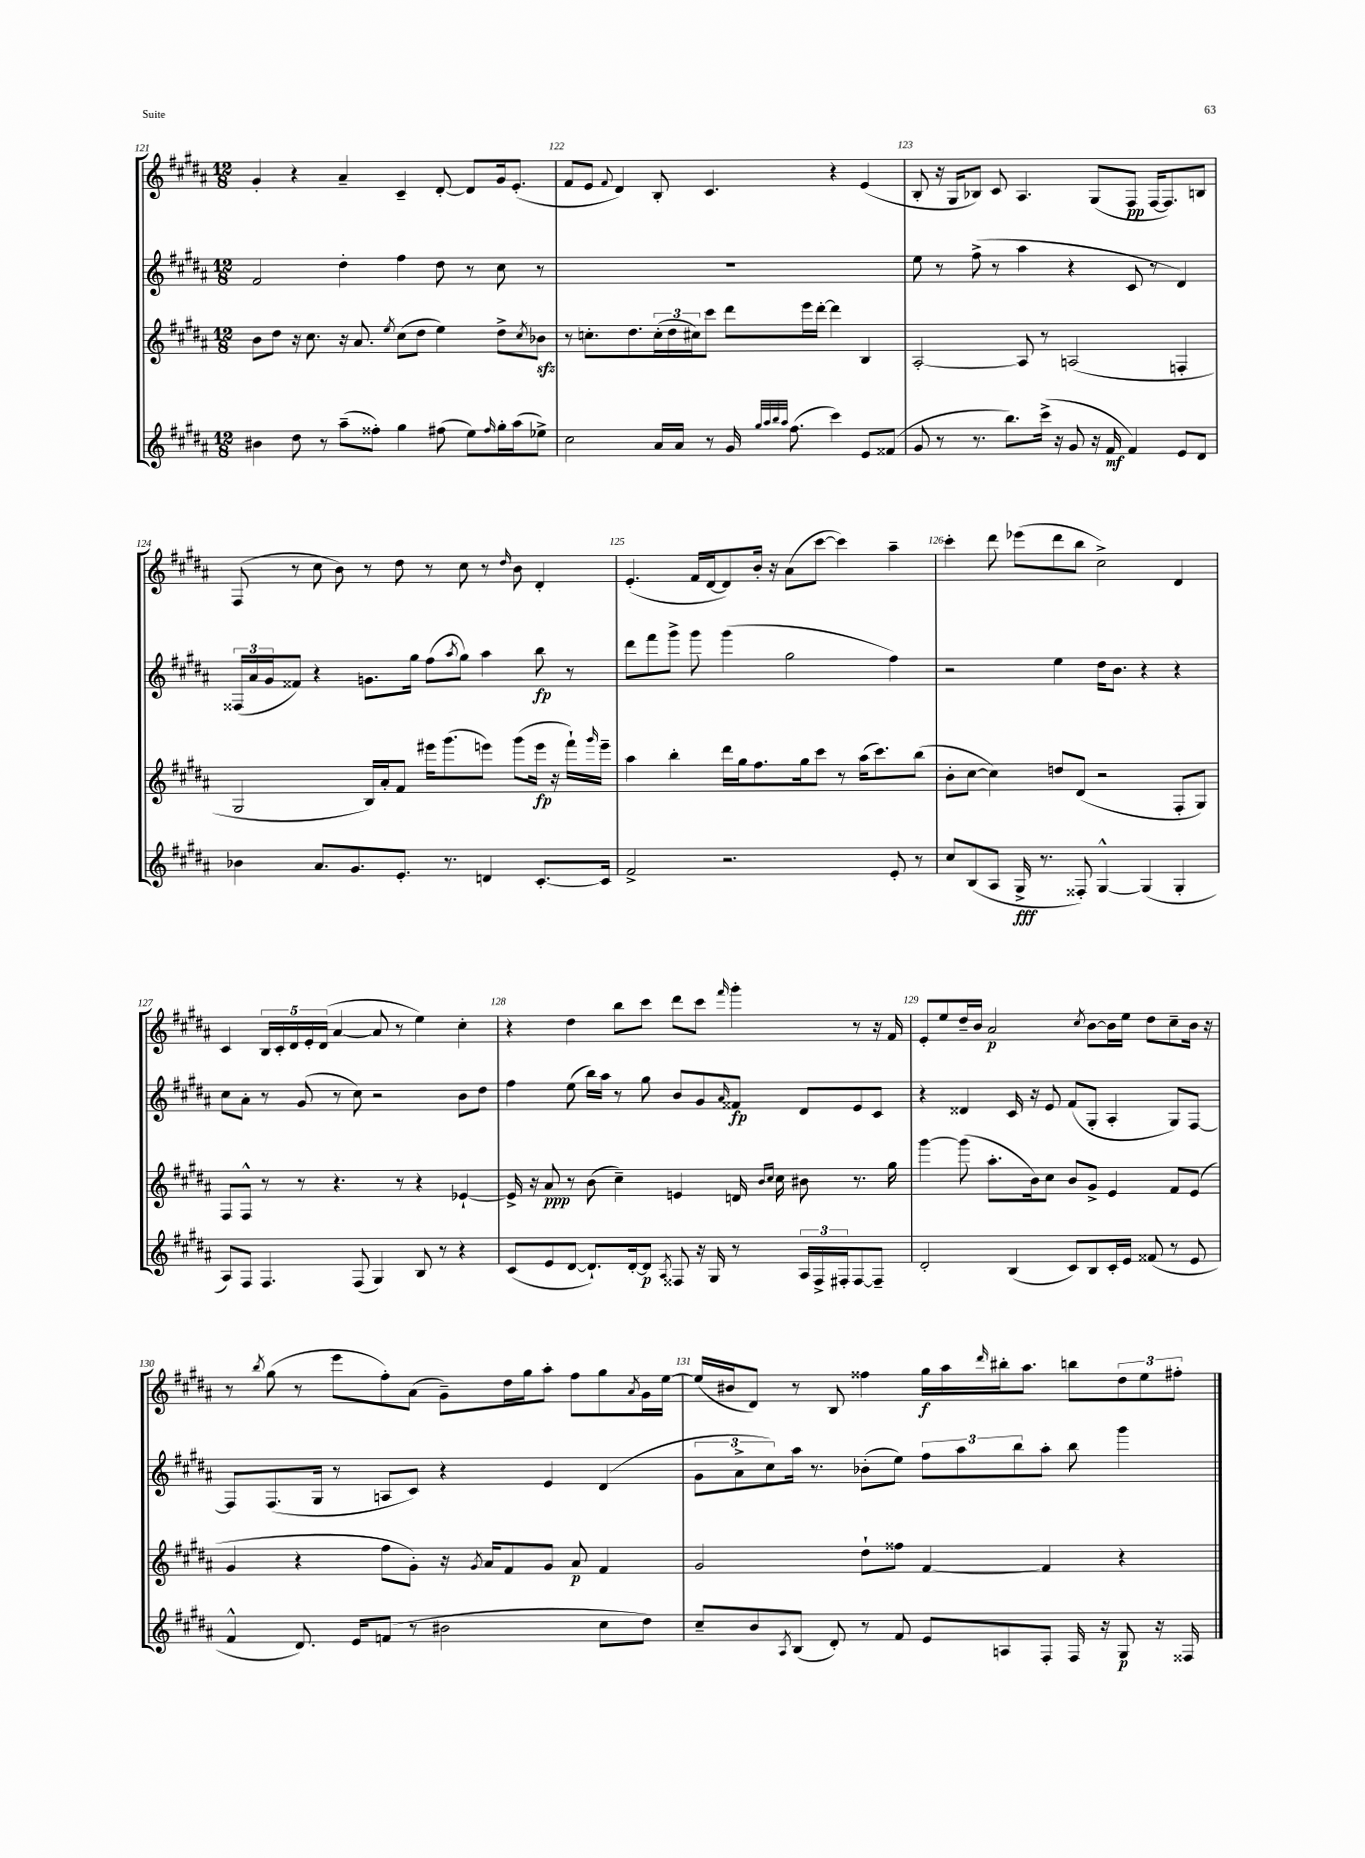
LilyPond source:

<<
\new StaffGroup <<
\new Staff = "s0" {
    \clef treble \key b \major \numericTimeSignature \time 12/8
    gis'4-. r4 ais'4-- cis'4-- dis'8~-. dis'8 gis'16 e'8.-.( |
    fis'8 e'8 \appoggiatura { fis'8 } dis'4) b8-. cis'4. r4 e'4( |
    b8-. r16 gis16 bes8) cis'8 ais4. gis8( fis8\pp fis16~ fis8.) b8 |
    fis8( r8 cis''8 b'8) r8 dis''8 r8 cis''8 r8 \grace { dis''16 } b'8 dis'4-. |
    e'4.-.( fis'16 dis'16~ dis'8) b'16-. r16 ais'8( cis'''8~ cis'''4) ais''4-- |
    cis'''4-. dis'''8 ees'''8( dis'''8 b''8 cis''2->) dis'4 |
    cis'4 \tuplet 5/4 { b16 cis'16-. dis'16 e'16-. dis'16( } ais'4~ ais'8 r8 e''4) cis''4-. |
    r4 dis''4 b''8 cis'''8 dis'''8 cis'''8 \grace { fis'''16 } gis'''4-. r8 r16 fis'16 |
    e'8-. e''8 dis''16-- b'16 ais'2\p \acciaccatura { cis''8 } b'8~ b'16 e''16 dis''8 cis''8-- b'16 r16 |
    r8 \acciaccatura { b''8 } gis''8( r8 e'''8 fis''8-.) ais'8( gis'8--) dis''16 gis''16 ais''8-. fis''8 gis''8 \acciaccatura { ais'8 } gis'16 e''16~ |
    e''16( bis'16 dis'8) r8 b8 fisis''4 gis''16\f ais''16 \grace { dis'''16 } bis''16-. ais''8. b''8 \tuplet 3/2 { dis''8 e''8 fis''8-. } \bar "|." |
}
\new Staff = "s1" {
    \clef treble \key b \major \numericTimeSignature \time 12/8
    fis'2 dis''4-. fis''4 dis''8 r8 cis''8 r8 |
    R1. |
    e''8 r8 fis''8->( r8 ais''4 r4 cis'8 r8 dis'4) |
    \tuplet 3/2 { fisis16( ais'16 gis'16 } fisis'8) r4 g'8. gis''16 fis''8( \acciaccatura { ais''8 } gis''8) ais''4 b''8\fp r8 |
    dis'''8 fis'''8 gis'''8-> gis'''8 gis'''4( gis''2 fis''4) |
    r2 e''4 dis''16 b'8. r4 r4 |
    cis''8 ais'8-. r8 gis'8( r8 cis''8) r2 b'8 dis''8 |
    fis''4 e''8( b''16) ais''16 r8 gis''8 b'8 gis'8 \grace { ais'16 } fisis'8\fp dis'8 e'8 cis'8 |
    r4 disis'4 cis'16 r16 e'8 fis'8( gis8-. ais4-. gis8) fis8~ |
    fis8 fis8.( gis16 r8 a8 cis'8) r4 e'4 dis'4( |
    \tuplet 3/2 { gis'8 ais'8-> cis''8) } ais''16 r8. bes'8-.( e''8) \tuplet 3/2 { fis''8 ais''8 b''8 } ais''8-. b''8 gis'''4 \bar "|." |
}
\new Staff = "s2" {
    \clef treble \key b \major \numericTimeSignature \time 12/8
    b'8 dis''8 r16 cis''8. r16 ais'8. \acciaccatura { e''8 } cis''8( dis''8 e''4) dis''8-> \acciaccatura { cis''8 } bes'8\sfz |
    r8 c''8.-. dis''8. \tuplet 3/2 { c''16-.( dis''16 cis''16) } cis'''8 dis'''8 e'''16 dis'''16~-. dis'''4 b4 |
    ais2~-. ais8 r8 a2( f4-. |
    gis2 b16) ais'16-. fis'8 eis'''16 gis'''8.( e'''8) gis'''8( e'''16\fp r16 fis'''16-!) \grace { gis'''16 } e'''16-- |
    ais''4 b''4-. dis'''16 gis''16 fis''8. gis''16 cis'''8 r8 ais''16( cis'''8.) b''8( |
    b'8-. cis''8~ cis''4) d''8 dis'8( r2 fis8-. gis8) |
    fis8 fis8-^ r8 r8 r4. r8 r4 ees'4~-! |
    ees'16-> r16 ais'8\ppp r8 b'8( cis''4--) e'4 d'16 \grace { b'16 cis''16 } cis''16 bis'8 r8. gis''16 |
    gis'''4~ gis'''8( ais''8.-. b'16) cis''8 b'8 gis'8-> e'4 fis'8 e'8( |
    gis'4 r4 fis''8 gis'8-.) r16 \acciaccatura { gis'8 } ais'16 fis'8 gis'8 ais'8\p fis'4 |
    gis'2 dis''8-! fisis''8 fis'4~ fis'4 r4 \bar "|." |
}
\new Staff = "s3" {
    \clef treble \key b \major \numericTimeSignature \time 12/8
    bis'4 dis''8 r8 ais''8--( fisis''8-.) gis''4 fis''8( e''8) \grace { fis''16 } gis''16-. ais''16( ees''8->) |
    cis''2 ais'16 ais'16 r8 gis'16 \grace { gis''32 ais''32 b''32 ais''32 } fis''8.( cis'''4) e'8 fisis'8( |
    gis'8 r8 r8. b''8.) cis'''16->( r16 gis'8 r16 fis'16\mf fis'4) e'8 dis'8 |
    bes'4 ais'8. gis'8. e'8.-. r8. d'4 cis'8.~-. cis'16 |
    fis'2-> r2. e'8-. r8 |
    cis''8 b8( ais8 gis16->\fff r8. fisis8-.) gis4~-^ gis4( gis4-. |
    ais8) fis8 fis4. fis8( gis4) b8 r8 r4 |
    cis'8( e'8 dis'8~ dis'8.-!) dis'16~-. dis'8\p \acciaccatura { ais8 } fisis8 r16 gis16 r8 \tuplet 3/2 { ais16 fisis16-> fis16-. } fis8~ fis8-- |
    dis'2-. b4( cis'8) b8 cis'16-. e'16 fisis'8( r8 e'8 |
    fis'4-^ dis'8.) e'16 f'8( r8 bis'2 cis''8 dis''8) |
    cis''8-- b'8 \acciaccatura { ais8 } b8( dis'8-.) r8 fis'8 e'8 a8 fis8-. fis16 r16 gis8\p r16 fisis16 \bar "|." |
}
>>
>>
\layout { \context { \Score currentBarNumber = #121 \override BarNumber.break-visibility = ##(#f #t #t) barNumberVisibility = #all-bar-numbers-visible } }
